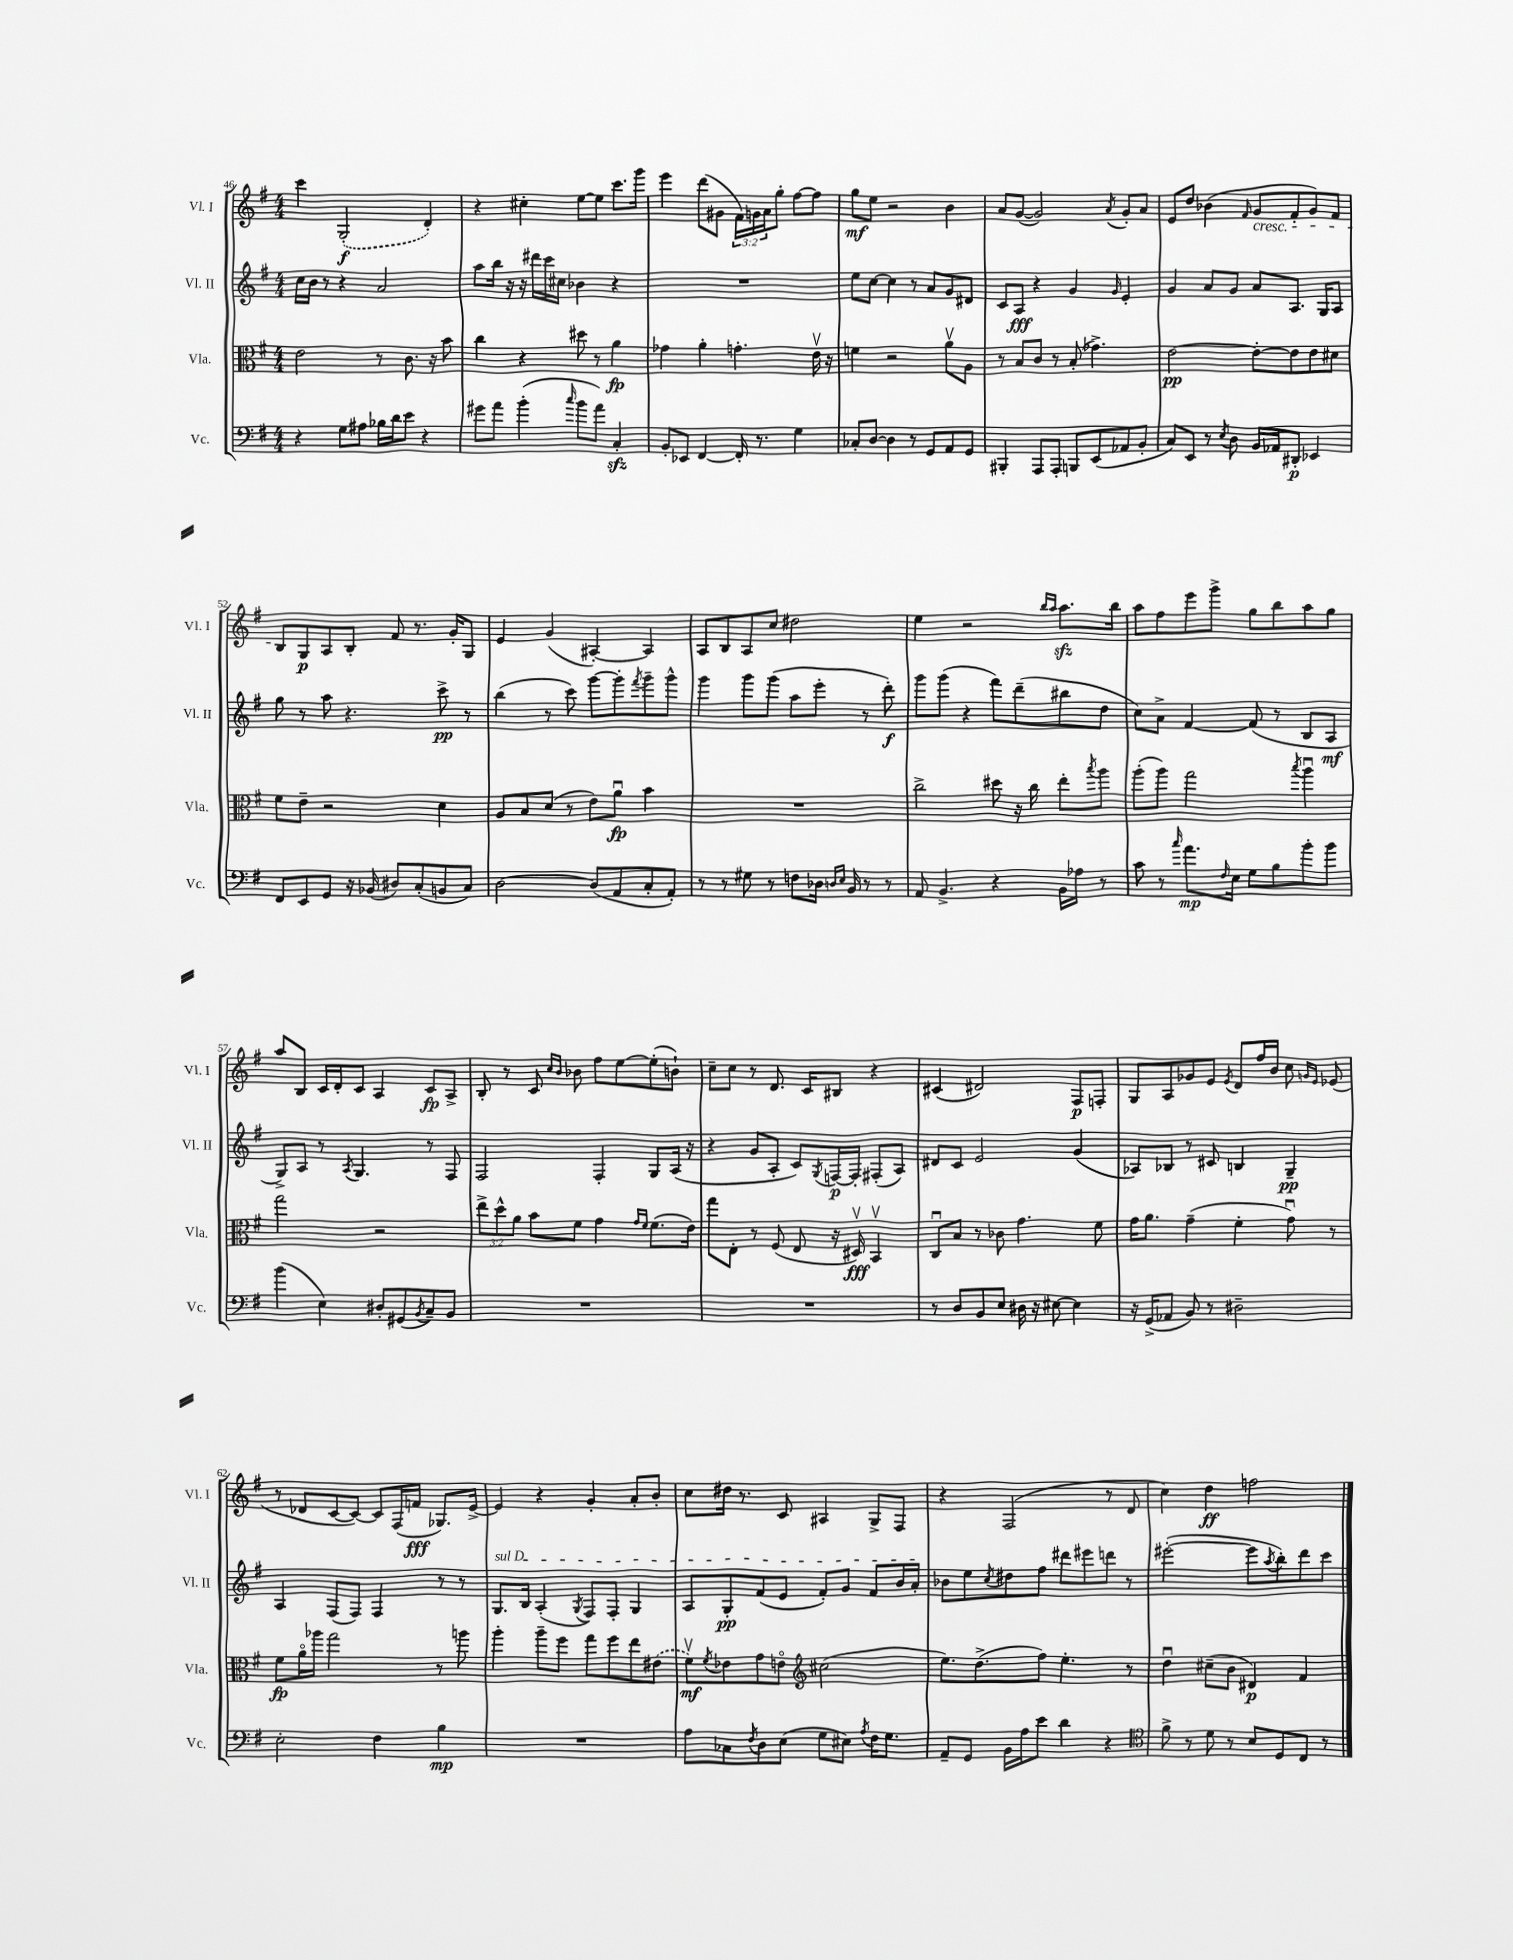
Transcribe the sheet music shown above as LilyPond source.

<<
\new StaffGroup <<
\new Staff = "s0" \with { instrumentName = "Vl. I" shortInstrumentName = "Vl. I" } {
    \clef treble \key g \major \numericTimeSignature \time 4/4 \override Staff.TupletNumber.text = #tuplet-number::calc-fraction-text
    c'''4 \once \slurDashed g2-.\f( d'4-.) |
    r4 cis''4-. e''8~ e''8 c'''8. g'''16 |
    e'''4 d'''8( gis'8 \tuplet 3/2 { fis'16) g'16 a'16 } g''8-. fis''8~ fis''8 |
    g''8\mf e''8 r2 b'4 |
    a'8 g'8~( g'2) \acciaccatura { a'8 } g'8-. a'8 |
    e'8 d''8 bes'4( \grace { fis'16 } g'8\cresc fis'8-. g'8) fis'8 |
    b8\! g8\p a8 b8-. fis'8 r8. g'16-. g8 |
    e'4 g'4( ais4~-.) ais4 |
    a8 b8 a8 c''8 dis''2 |
    e''4 r2 \grace { b''16 a''16 } a''8.\sfz b''16 |
    a''8 fis''8 e'''8 g'''8-> g''8 b''8 a''8 g''8 |
    a''8 b8 c'16 d'16-. c'8 a4 c'8\fp a8-> |
    b8-. r8 c'8 \grace { c''16 b'16 } bes'8 fis''8 e''8~ e''8-.( b'8-!) |
    c''8-- c''8 r8 d'8. c'16 bis8 r4 |
    cis'4( dis'2) fis8\p f8-. |
    g8 a8 ges'8 e'8 \acciaccatura { e'8 } d'8 fis''16 b'16 c''8 \grace { g'16 e'16 } ees'8( |
    r8 des'8 c'8~ c'8~) c'8 fis16( f'16\fff ges8.) e'16~-> |
    e'4 r4 g'4-. a'8-. b'8-. |
    c''8 dis''16 r8. c'8 ais4 g8-> fis8 |
    r4 fis2( r8 d'8 |
    c''4) d''4\ff f''2 \bar "|." |
}
\new Staff = "s1" \with { instrumentName = "Vl. II" shortInstrumentName = "Vl. II" } {
    \clef treble \key g \major \numericTimeSignature \time 4/4
    c''16 b'16 r8 r4 a'2 |
    a''8 b''16 r16 r16 dis'''16 c'''16 cis''16 bes'4 r4 |
    R1 |
    e''8 c''8~ c''4 r8 a'8 g'8 dis'8 |
    c'8 a8\fff r4 g'4 \grace { g'16 } e'4-. |
    g'4 a'8 g'8 a'8 a8. g16 a8 |
    g''8 r8 a''8 r4. c'''8->\pp r8 |
    b''4( r8 c'''8) g'''8~ g'''8-. \acciaccatura { fis'''8 } g'''8-- g'''8-^ |
    g'''4 g'''8 g'''8( a''8 e'''8-. r8 d'''8-.\f) |
    g'''8 g'''8( r4 fis'''8) d'''8--( bis''8 d''8 |
    c''8) a'8-> fis'4~ fis'8( r8 b8 a8\mf |
    g8->) a8 r8 \acciaccatura { a8 } g4. r8 fis8 |
    fis2 fis4-. g8 a16( r16 |
    r4 g'8 a8-. c'8) \acciaccatura { g8 } f16~\p f16-. fis8-.( a8) |
    dis'8 c'8 e'2 g'4( |
    aes8) bes8 r8 cis'8 b4 g4--\pp |
    a4 fis8( fis8) fis4 r8 r8 |
    \once \override TextSpanner.bound-details.left.text = \markup { \italic "sul D" } g8.\startTextSpan b16 a4-.( \acciaccatura { g8 } fis8) fis8-. g4 |
    a8 g8-.\pp fis'8( e'8 fis'8-.) g'8 fis'8 b'16 a'16-.\stopTextSpan |
    bes'8 e''8 \acciaccatura { c''8 } dis''8 fis''8 dis'''8 eis'''8 d'''8 r8 |
    eis'''2~-.( eis'''8 \acciaccatura { a''8 } b''8-.) d'''8 c'''8 \bar "|." |
}
\new Staff = "s2" \with { instrumentName = "Vla." shortInstrumentName = "Vla." } {
    \clef alto \key g \major \numericTimeSignature \time 4/4 \override Staff.TupletNumber.text = #tuplet-number::calc-fraction-text
    e'2 r8 c'8. r16 b'8 |
    c''4 r4 dis''8 r8 a'4\fp |
    ges'4 a'4-. g'4.-. e'16\upbow r16 |
    f'4 r2 a'8\upbow a8 |
    r8 b8 c'8 r8 b8-.( ges'4.->) |
    e'2~\pp e'8~-. e'8 e'8 dis'8 |
    fis'8 e'8-- r2 d'4 |
    a8 b8 d'8( r8 e'8) a'8\downbow\fp b'4 |
    R1 |
    c''2-> dis''8 r16 c''16 e''8-. \acciaccatura { b''8 } a''8 |
    a''8-.( a''8) g''2 \acciaccatura { b''8 } a''4\downbow |
    g''2 r2 |
    \tuplet 3/2 { e''8-> d''8-^ a'8 } b'8 fis'8 g'4 \grace { g'16 fis'16 } fis'8.( e'16) |
    g''8 e8-. r8 fis8( e8 r16 dis16\upbow\fff) b,4\upbow |
    c8\downbow b8 r8 ces'8 g'4. fis'8 |
    g'16 a'8. g'4--( fis'4-. g'8\downbow) r8 |
    fis'8\fp a'16\flageolet aes''16 g''2 r8 a''8 |
    a''4-. a''8-- fis''8 g''8 fis''8 e''8 \once \slurDashed eis'8( |
    fis'8\upbow\mf) \acciaccatura { fis'8 } ees'8 g'8 e'8\flageolet \clef treble cis''2( |
    e''8.) d''8.->( fis''8) e''4.-. r8 |
    d''4\downbow cis''8--( b'8 dis'4\p) fis'4 \bar "|." |
}
\new Staff = "s3" \with { instrumentName = "Vc." shortInstrumentName = "Vc." } {
    \clef bass \key g \major \numericTimeSignature \time 4/4
    r4 g8 ais8 bes16 d'16 e'8 r4 |
    gis'8 a'8 b'4-.( \grace { c''16 } b'8 a'8) c4-.\sfz |
    b,8-. ees,8 fis,4~ fis,16-. r8. g4 |
    ces8-. d8~ d4 r8 g,8 a,8 g,8 |
    bis,,4-. a,,8 a,,8-. b,,8 e,8( aes,8 b,8-. |
    c8) e,8 r8 \acciaccatura { e8 } d8 b,16 aes,16 dis,8-.\p ees,4 |
    fis,8 e,8 g,8 r16 bes,16( dis8) c8-.( b,8 c8) |
    d2~ d8( a,8 c8-. a,8-.) |
    r8 r8 gis8 r8 f8 des16 \grace { d16 e16 } b,16 r8 r8 |
    a,8 b,4.-> r4 b,16 aes16 r8 |
    c'8 r8 \grace { c''16 } a'8.\mp \grace { fis16 } e16 g8 b8 b'8-. b'8 |
    b'4( e4) dis8-. gis,8( \acciaccatura { b,8 } c8--) b,8 |
    R1 |
    R1 |
    r8 d8 b,8 e8 dis16 r16 eis8~ eis4 |
    r16 g,16->( aes,8 b,8) r8 dis2-- |
    e2-. fis4 b4\mp |
    R1 |
    a8 ces8 \acciaccatura { fis8 } d8 e8( g8 eis8) \acciaccatura { a8 } fis16 g8. |
    a,8-- g,8 b,16 a16 e'8 d'4 r4 |
    \clef tenor fis'8-> r8 d'8 r8 b8 d8 c8 r8 \bar "|." |
}
>>
>>
\layout { \context { \Score currentBarNumber = #46 } }
